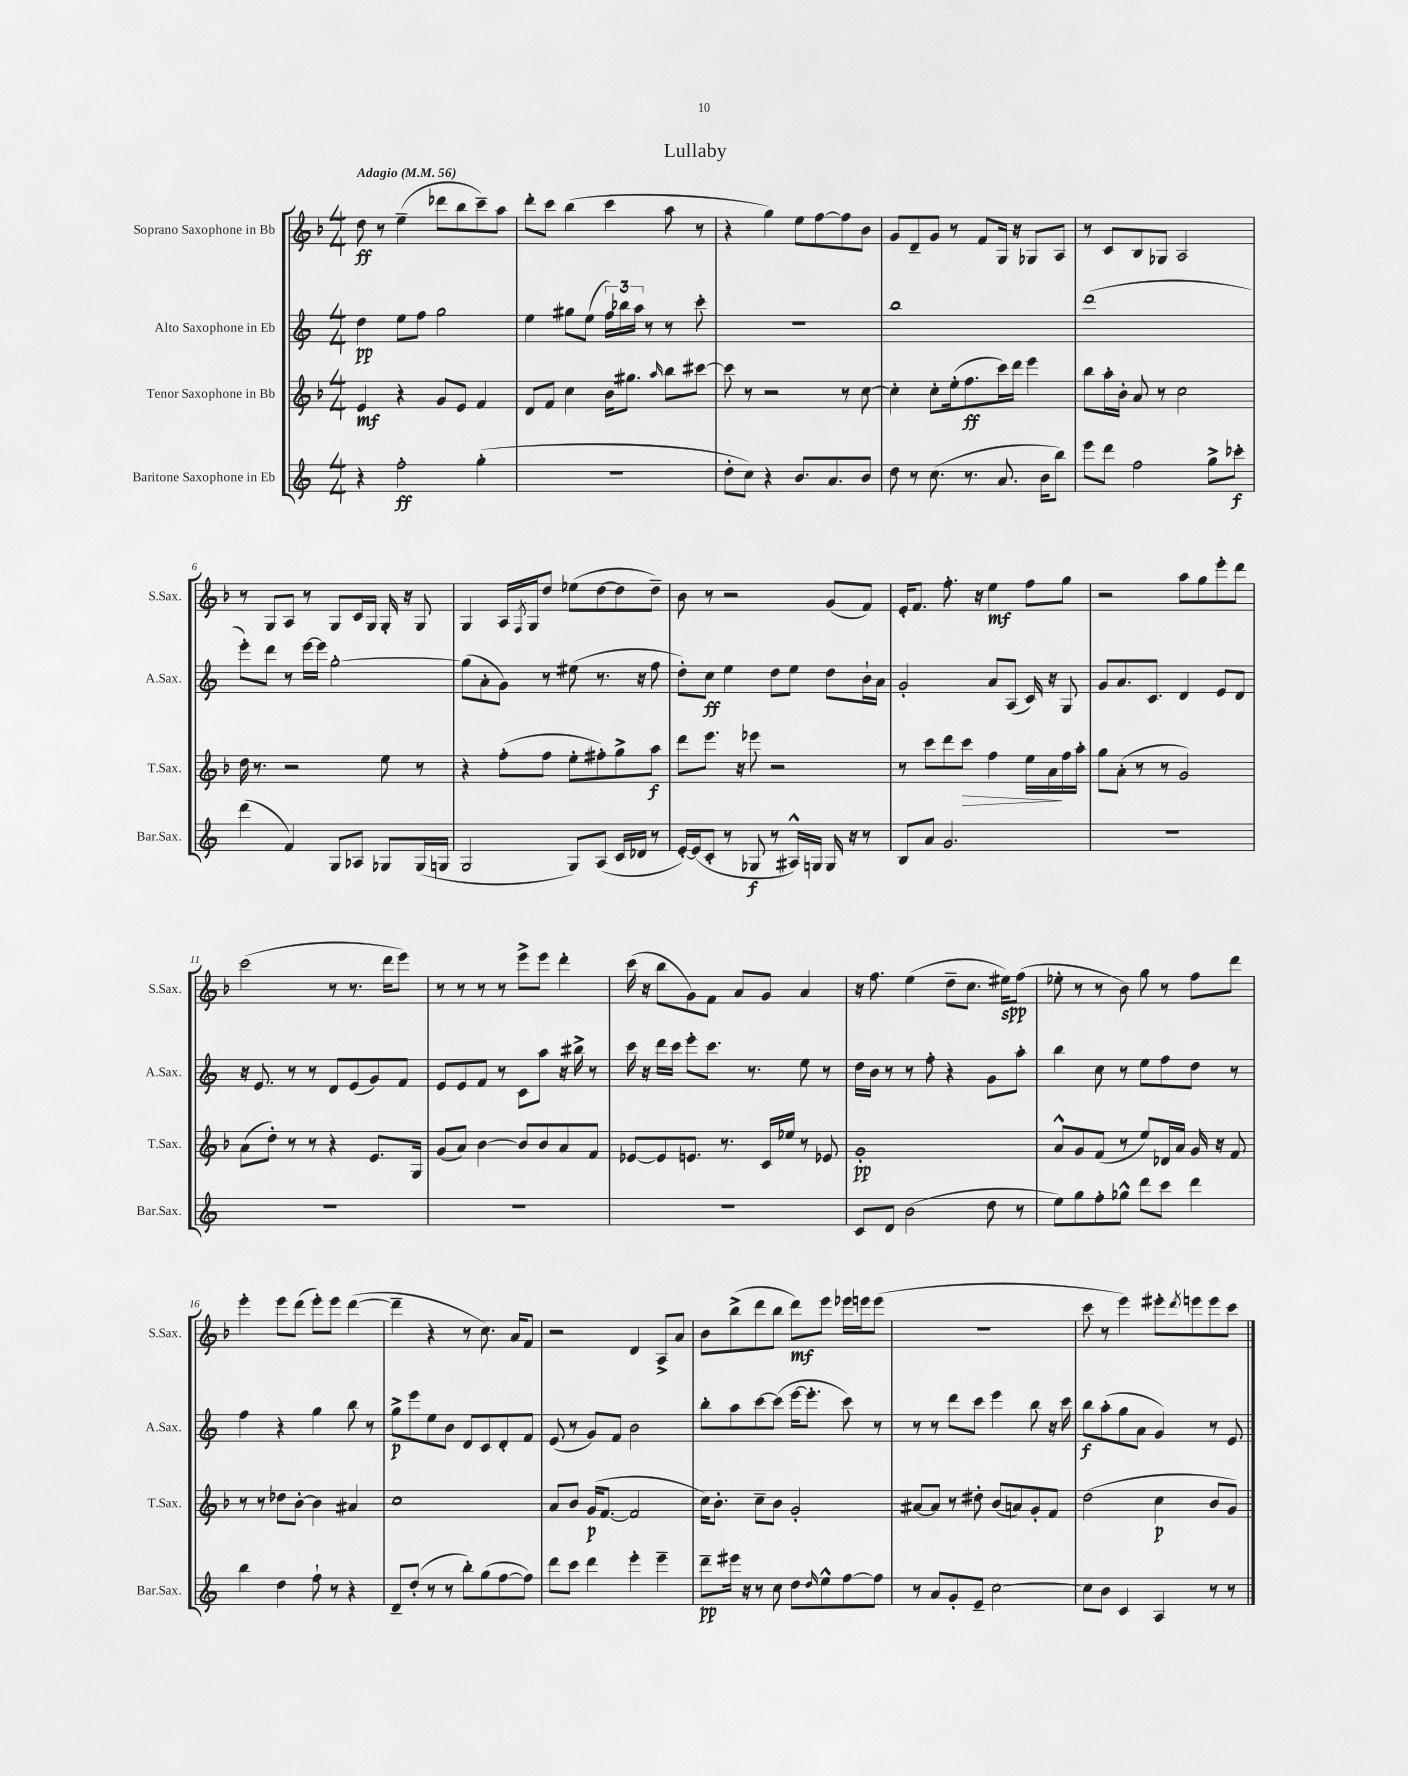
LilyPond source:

\header { title = "Lullaby" }
<<
\new StaffGroup <<
\new Staff = "s0" \with { instrumentName = "Soprano Saxophone in Bb" shortInstrumentName = "S.Sax." } {
    \clef treble \key f \major \numericTimeSignature \time 4/4 \tempo "Adagio" 4 = 56
    d''8\ff r8 e''4--( des'''8 bes''8 c'''8--) a''8 |
    d'''8-. c'''8 bes''4( c'''4 a''8 r8 |
    r4 g''4) e''8 f''8~ f''8 bes'8 |
    g'8 d'8-- g'8 r8 f'8 g16 r16 ges8 a8 |
    r8 c'8 bes8 ges8 a2 |
    r8 g8 a8 r8 g8 c'16 g16 g16-. r16 g8 |
    g4 a16 \acciaccatura { f8 } g16 d''8 ees''8( d''8~ d''8 d''8--) |
    bes'8 r8 r2 g'8( f'8) |
    e'16-. f'8. f''8.-. r16 e''4\mf f''8 g''8 |
    r2 a''8 g''8 e'''8-. d'''8 |
    c'''2( r8 r8. d'''16 e'''8) |
    r8 r8 r8 r8 e'''8-> e'''8 d'''4-. |
    c'''16( r16 bes''8 g'8) f'8 a'8 g'8 a'4 |
    r16 f''8. e''4( d''8-- c''8. eis''16\spp) f''8( |
    ees''8-. r8 r8 bes'8) g''8 r8 f''8 d'''8 |
    e'''4-. e'''8 d'''8( e'''8-.) e'''8 d'''4~( |
    d'''4-- r4 r8 c''8.) a'16 f'8 |
    r2 d'4 a8-> a'8 |
    bes'8 bes''8->( d'''8 bes''8 d'''8\mf) e'''8 ees'''16 e'''16 e'''8( |
    R1 |
    c'''8 r8 e'''4) eis'''8-. \acciaccatura { d'''8 } e'''8 e'''8 c'''8 \bar "|." |
}
\new Staff = "s1" \with { instrumentName = "Alto Saxophone in Eb" shortInstrumentName = "A.Sax." } {
    \clef treble \key c \major \numericTimeSignature \time 4/4
    d''4\pp e''8 f''8 g''2 |
    e''4 gis''8 e''8( \tuplet 3/2 { f''16) bes''16 a''16 } r8 r8 c'''8-. |
    R1 |
    b''1 |
    d'''1( |
    e'''8-.) d'''8 r8 e'''16~ e'''16 g''2~-. |
    g''8( a'8-. g'8) r8 eis''8( r8. r16 f''8 |
    d''8-.) c''8\ff e''4 d''8 e''8 d''8 b'16-! a'16 |
    g'2-. a'8 a8( c'16) r16 g8 |
    g'8 a'8. c'8. d'4 e'8 d'8 |
    r16 e'8. r8 r8 d'8 e'8( g'8) f'8 |
    e'8 e'8 f'8 r8 c'8 a''8 r16 bis''16-> r8 |
    c'''16 r16 d'''16 c'''16 e'''8-. c'''8. r8. e''8 r8 |
    d''16 b'16 r8 r8 f''8-. r4 g'8 a''8-. |
    b''4 c''8 r8 e''8 f''8 d''8 r8 |
    f''4 r4 g''4 b''8 r8 |
    g''8->\p e'''8 e''8 b'8 d'8 c'8 d'8-. f'8 |
    e'8( r8 g'8) f'8 b'2 |
    b''8-. a''8 c'''8~ c'''8( e'''16~ e'''8.-. c'''8) r8 |
    r8 r8 d'''8 c'''8 e'''4 b''8 r16 c'''16 |
    b''8\f a''8-.( g''8 a'8 g'4) r8 e'8 \bar "|." |
}
\new Staff = "s2" \with { instrumentName = "Tenor Saxophone in Bb" shortInstrumentName = "T.Sax." } {
    \clef treble \key f \major \numericTimeSignature \time 4/4
    e'4\mf r4 g'8 e'8 f'4 |
    d'8 f'8 c''4 bes'16 gis''8. \grace { a''16 } bes''8 cis'''8~ |
    cis'''8 r8 r2 r8 c''8~ |
    c''4-. c''8-. e''16-.( f''8.\ff c'''16) d'''16 e'''4 |
    bes''8 a''16-. bes'16-. a'8 r8 c''2 |
    d''16 r8. r2 e''8 r8 |
    r4 f''8-.( f''8 e''8-. fis''8-.) g''8-> a''8\f |
    d'''8 e'''8. r16 ees'''8 r2 |
    r8 c'''8 d'''8 c'''8\> f''4 e''16 a'16\! f''16 a''16-. |
    g''8 a'8-.( r8 r8 g'2) |
    a'8( d''8-.) r8 r8 r4 e'8. g16 |
    g'8( a'8) bes'4~ bes'8 bes'8 a'8 f'8 |
    ees'8~ ees'8 e'8. r8. c'16 ees''16 r8 ees'8 |
    g'1-.\pp |
    a'8-^ g'8 f'8( r8 e''8) des'16 a'16 g'16 r16 f'8 |
    r8 r8 des''8 bes'8~-. bes'4 ais'4 |
    c''1 |
    a'8 bes'8 g'16\p( f'8.~ f'2 |
    c''16) bes'8.-. c''8-- bes'8 g'2-. |
    ais'8~ ais'8 r8 dis''8-. bes'8( a'8) g'8-. f'8 |
    d''2( c''4\p bes'8 g'8) \bar "|." |
}
\new Staff = "s3" \with { instrumentName = "Baritone Saxophone in Eb" shortInstrumentName = "Bar.Sax." } {
    \clef treble \key c \major \numericTimeSignature \time 4/4
    r4 f''2-.\ff g''4-.( |
    R1 |
    d''8-. c''8) r4 b'8. a'8. b'8 |
    d''8 r8 c''8.( r8. a'8. b'16 b''8) |
    e'''8 d'''8 f''2 g''8-> ces'''8-.\f |
    d'''4( f'4) g8 aes8 ges8 ges16( g16 |
    g2 g8) a8( c'16 des'16 r8 |
    e'16~-.) e'16( c'8-. r8 ges8\f r8 ais16-^) g16 g16 r16 r8 |
    b8 a'8 g'2. |
    R1 |
    R1 |
    R1 |
    R1 |
    c'8 d'8 b'2( d''8 r8 |
    e''8) g''8 f''8-. ges''8-^ d'''8 c'''8 d'''4 |
    b''4 d''4 f''8-! r8 r4 |
    d'8-- d''8-.( r8 r8 b''8-.) g''8( f''8~ f''8) |
    d'''8 c'''8 d'''4 e'''4-. e'''4-- |
    d'''8--\pp eis'''16 r16 r8 c''8 d''8 \grace { d''16 } e''8-^ f''8~ f''8 |
    r8 a'8 g'8-. e'8-- c''2~ |
    c''8 b'8 c'4 a4 r8 r8 \bar "|." |
}
>>
>>
